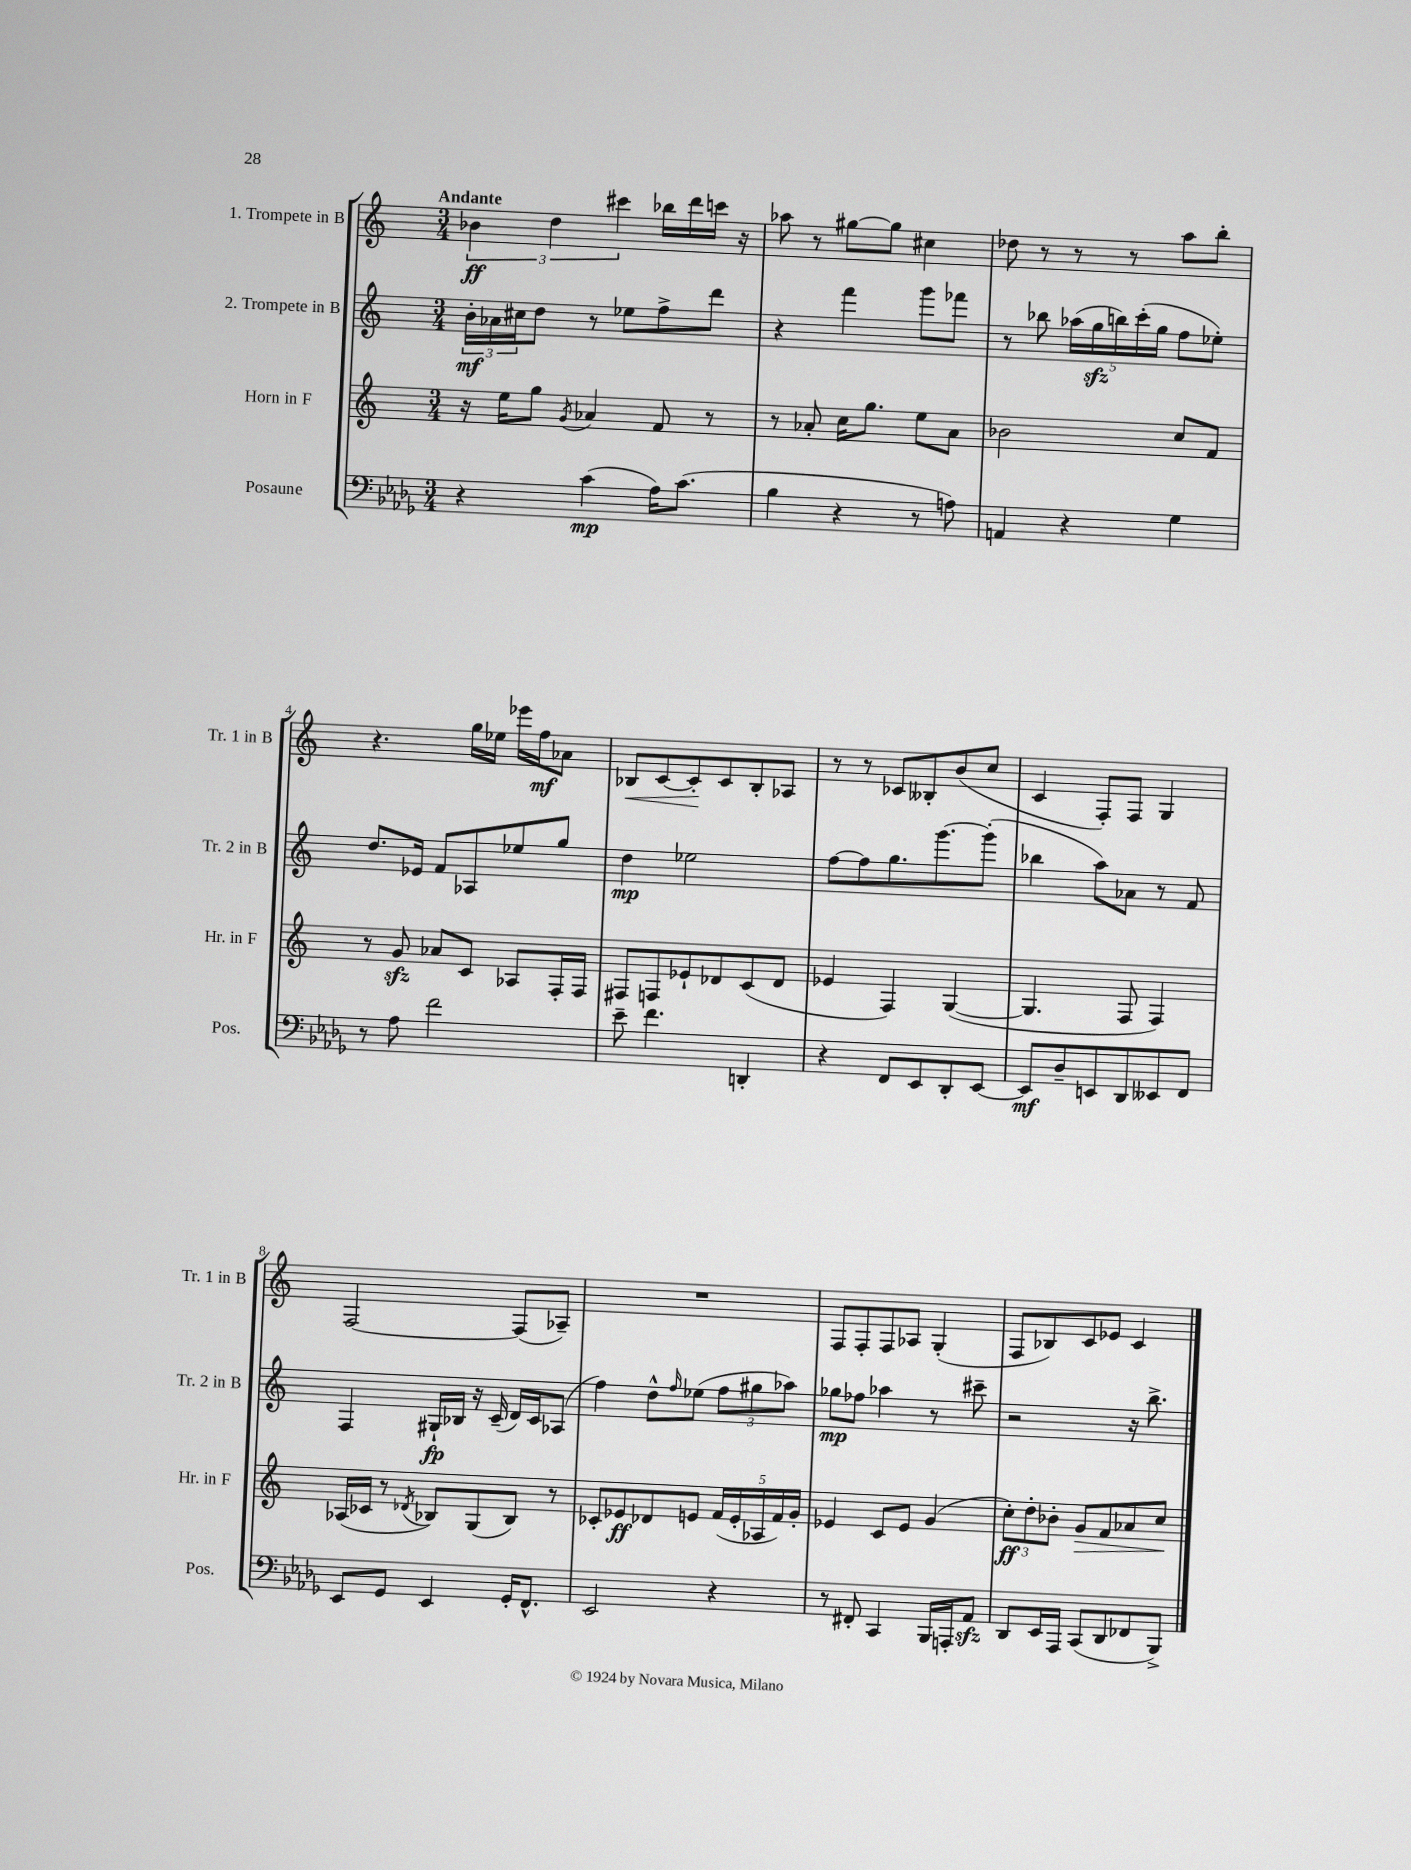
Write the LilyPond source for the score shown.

<<
\new StaffGroup <<
\new Staff = "s0" \with { instrumentName = "1. Trompete in B" shortInstrumentName = "Tr. 1 in B" } {
    \clef treble \key c \major \numericTimeSignature \time 3/4 \tempo "Andante"
    \tuplet 3/2 { bes'4\ff d''4 cis'''4 } bes''16 d'''16 c'''16 r16 |
    aes''8 r8 gis''8~ gis''8 cis''4 |
    des''8 r8 r8 r8 a''8 b''8-. |
    r4. g''16 ees''16 ees'''16 f''16\mf aes'8 |
    bes8\< c'8~ c'8-.\! c'8 bes8-. aes8 |
    r8 r8 ces'8 beses8-. b'8( c''8 |
    c'4 f8-.) f8 g4 |
    f2~ f8( aes8--) |
    R2. |
    f8 f8-. f8 aes8 g4-.( |
    f8 bes8) c'8 ees'8 c'4 \bar "|." |
}
\new Staff = "s1" \with { instrumentName = "2. Trompete in B" shortInstrumentName = "Tr. 2 in B" } {
    \clef treble \key c \major \numericTimeSignature \time 3/4
    \tuplet 3/2 { b'16-.\mf aes'16 cis''16 } d''8 r8 ees''8 f''8-> d'''8 |
    r4 f'''4 g'''8 fes'''8 |
    r8 bes''8 \tuplet 5/4 { aes''16( g''16\sfz b''16) c'''16-.( g''16 } f''8 ees''8-.) |
    d''8. ees'16 f'8 aes8 ees''8 g''8 |
    d''4\mp ees''2 |
    f''8~ f''8 g''8. g'''8.~ g'''8-.( |
    bes''4 a''8) aes'8 r8 f'8 |
    f4 gis16-!\fp bes16 r16 c'16--( d'16) c'16 aes8( |
    f''4) d''8-^ \grace { f''16 } ees''8( \tuplet 3/2 { f''8 gis''8 aes''8) } |
    ges''8\mp fes''8 aes''4 r8 cis'''8-- |
    r2 r16 b''8.-> \bar "|." |
}
\new Staff = "s2" \with { instrumentName = "Horn in F" shortInstrumentName = "Hr. in F" } {
    \clef treble \key c \major \numericTimeSignature \time 3/4
    r16 e''16 g''8 \acciaccatura { g'8 } aes'4 f'8 r8 |
    r8 aes'8-. c''16 g''8. e''8 aes'8 |
    bes'2 c''8 f'8 |
    r8 g'8\sfz aes'8 c'8 aes8 f16-. f16 |
    fis8 f8 ees'8-! des'8 c'8( des'8 |
    ees'4 f4) g4~( |
    g4. f8 f4) |
    aes16( ces'16 r8 \acciaccatura { des'8 } bes8) g8( bes8) r8 |
    ces'8-. ees'8\ff des'8 e'8 \tuplet 5/4 { f'16( e'16-. aes16 f'16) g'16-. } |
    ees'4 c'8 ees'8 g'4( |
    \tuplet 3/2 { c''8-.\ff) d''8-. bes'8-. } g'8\> f'8 aes'8 c''8\! \bar "|." |
}
\new Staff = "s3" \with { instrumentName = "Posaune" shortInstrumentName = "Pos." } {
    \clef bass \key des \major \numericTimeSignature \time 3/4
    r4 c'4\mp( aes16) c'8.( |
    bes4 r4 r8 a8) |
    a,4 r4 ges4 |
    r8 aes8 f'2 |
    ees'8-- f'4. d,4-. |
    r4 f,8 ees,8 des,8-. ees,8~ |
    ees,8\mf des8-- e,8 des,8 eeses,8 f,8 |
    ees,8 ges,8 ees,4 ges,16-. f,8.-^ |
    ees,2 r4 |
    r8 fis,8-. c,4 bes,,16 a,,16-. aes,8\sfz |
    des,8 ees,16 aes,,16 c,8( des,8 fes,8 bes,,8->) \bar "|." |
}
>>
>>
